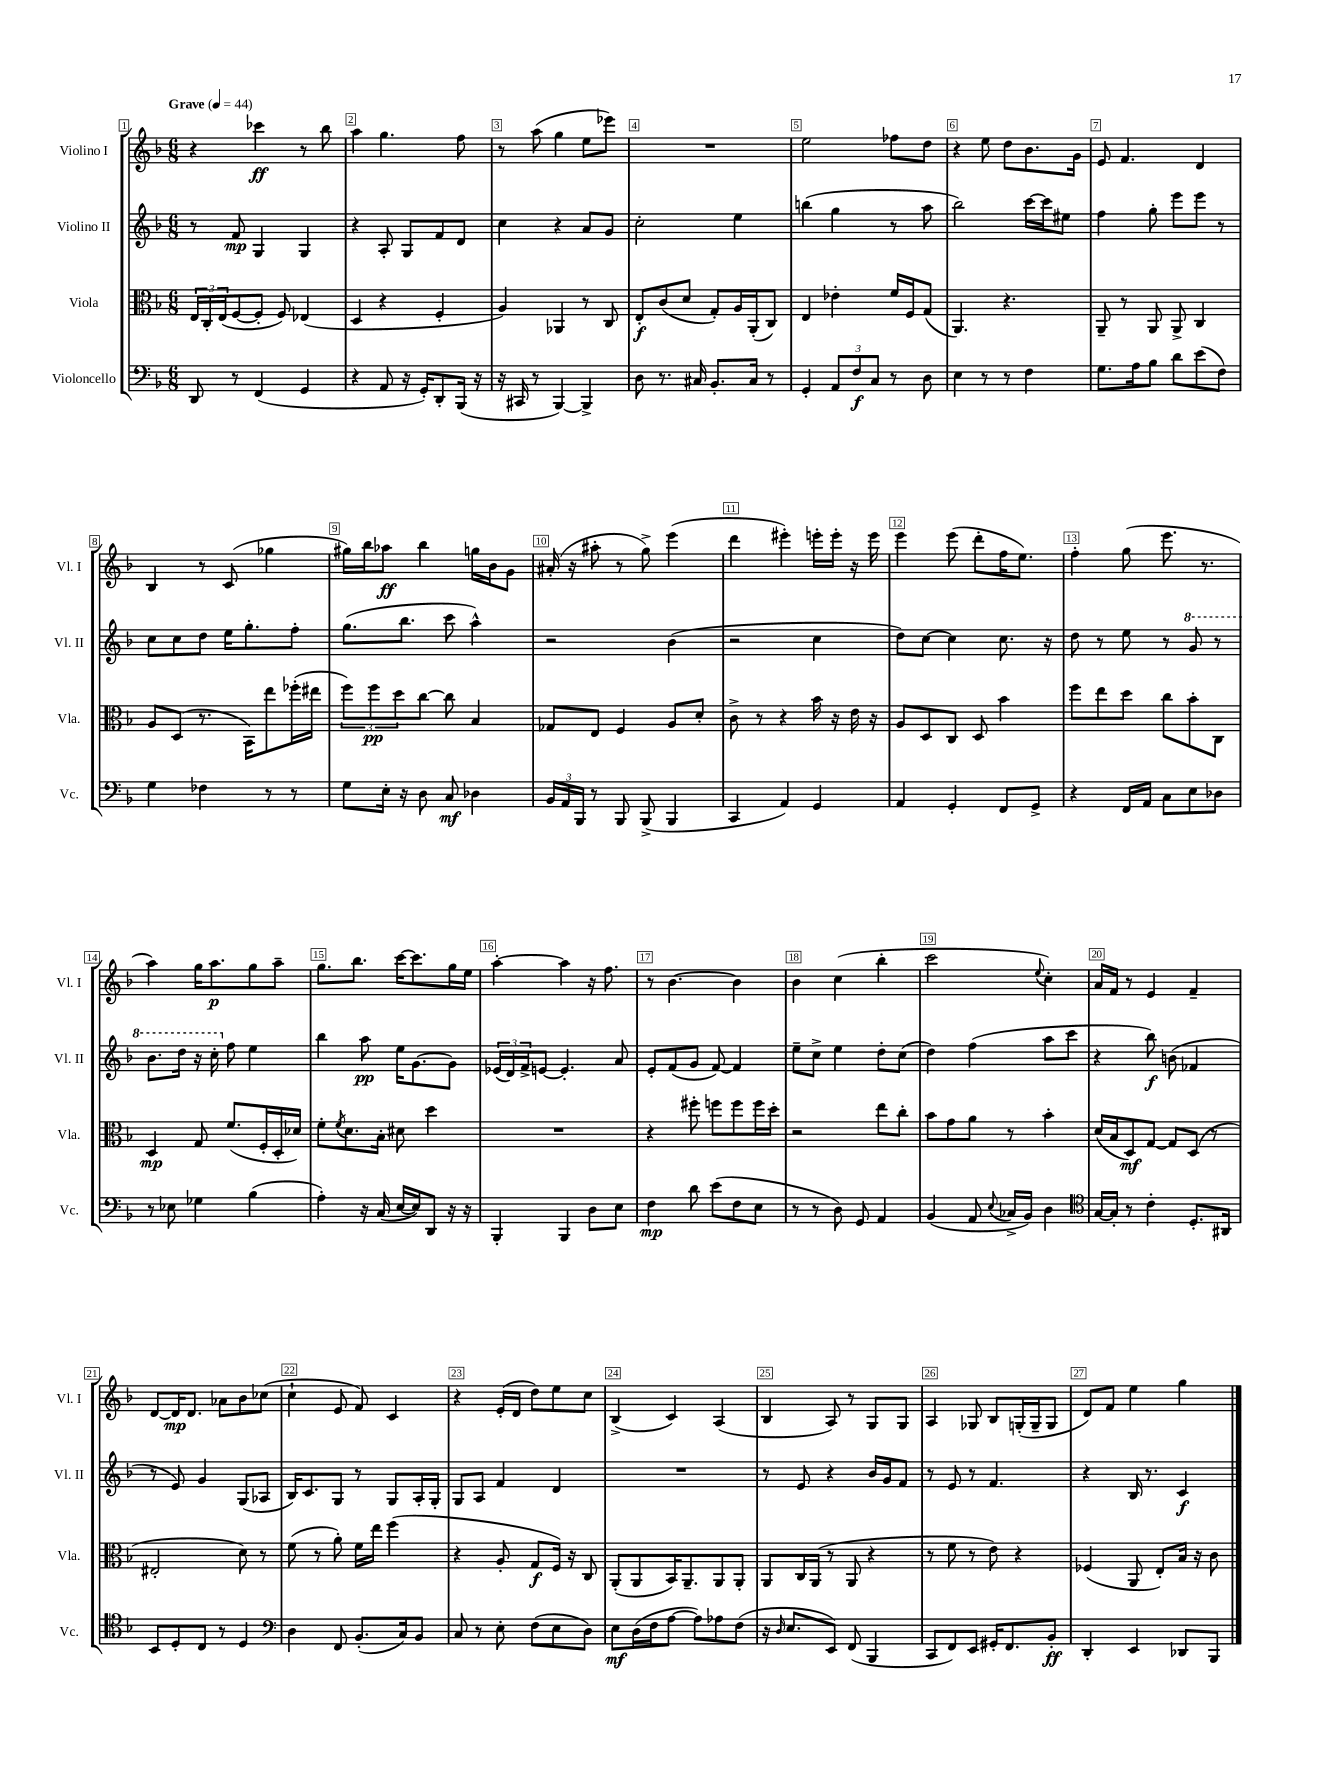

**kern	**kern	**kern	**kern
*staff4	*staff3	*staff2	*staff1
*clefF4	*clefC3	*clefG2	*clefG2
*k[b-]	*k[b-]	*k[b-]	*k[b-]
*M6/8	*M6/8	*M6/8	*M6/8
*MM44	*MM44	*MM44	*MM44
8DD	24E	8r	4r
.	24C'	.	.
.	(24E	.	.
8r	[8F	8f	.
(4FF	8F']	4G	4ccc-
.	8F)	.	.
4GG	(4E-	4G	8r
.	.	.	8bb-
=	=	=	=
4r	4D	4r	4aa
8AA	4r	8A'	4.gg
16r	.	8G	.
16GG')	.	.	.
8DD'	4F'	8f	.
(16BBB-	.	8d	8ff
16r	.	.	.
=	=	=	=
16r	4A)	4cc	8r
16CC#	.	.	.
8r	.	.	(8aa
[4BBB-)	4AA-	4r	4gg
4BBB-^]	8r	8a	8ee
.	8C	8g	8eee-)
=	=	=	=
8D	8E'	2cc'	2.r
8.r	(8c	.	.
.	8d	.	.
16C#	.	.	.
8.BB-'	8G')	.	.
.	16A	4ee	.
16C#	(16AA'	.	.
8r	8C)	.	.
=	=	=	=
4GG'	4E	(4bb	2ee
12AA	4e-'	4gg	.
12F	.	.	.
12C	.	.	.
8r	16f	8r	8ff-
.	16F	.	.
8D	(8G	8aa	8dd
=	=	=	=
4E	4.AA)	2bb-)	4r
8r	.	.	8ee
8r	4.r	.	8dd
4F	.	[16ccc	8.b-
.	.	16ccc]	.
.	.	8ee#	.
.	.	.	16g
=	=	=	=
8.G	8AA~	4ff	8e
.	8r	.	4.f
16A	.	.	.
8B-	8AA	8gg'	.
8d	8AA^	8eee	.
(8e	4C	8eee	4d
8F)	.	8r	.
=	=	=	=
4G	8A	8cc	4B-
.	(8D	8cc	.
4F-	8.r	8dd	8r
.	.	16ee	(8c
.	16BB-)	8.gg'	.
8r	8ee	.	4gg-
8r	(16ff-'	8ff'	.
.	16ee#	.	.
=	=	=	=
8G	12ff)	(8.gg	16gg#)
.	.	.	16bb-
.	12ff	.	.
16E'	.	.	8aa-
.	12dd	.	.
16r	.	8.bb-	.
8D	[8cc	.	4bb-
8C	8cc]	8ccc	.
4D-	4B-	4aa^^)	16gg
.	.	.	16b-
.	.	.	8g
=	=	=	=
24BB-	8G-	2r	(16a#'
24AA	.	.	.
.	.	.	16r
24BBB-	.	.	.
8r	8E	.	8aa#'
8BBB-	4F	.	8r
(8BBB-^	.	.	8gg^)
4BBB-	8A	(4b-	(4eee
.	8d'	.	.
=	=	=	=
4CC	8c^	2r	4ddd
.	8r	.	.
4AA)	4r	.	4eee#')
4GG	16b-	4cc	16eee'
.	16r	.	16eee'
.	16e	.	16r
.	16r	.	16eee
=	=	=	=
4AA	8A	8dd)	4eee
.	8D	[8cc	.
4GG'	8C	4cc]	(8eee
.	8D	.	8ddd'
8FF	4b-	8.cc	16ff
.	.	.	8.ee)
8GG^	.	.	.
.	.	16r	.
=	=	=	=
4r	8ff	8dd	4ff'
.	8ee	8r	.
16FF	8dd	8ee	(8gg
16AA	.	.	.
8C	8cc	8r	8.eee
8E	8b-'	8gg	.
.	.	.	8.r
8D-	8C	8r	.
=	=	=	=
8r	4D	8.bb-	4aa)
8E-	.	.	.
.	.	16ddd	.
4G-	8G	16r	16gg
.	.	16ccc'	8.aa
.	(8.f	8ff	.
(4B-	.	4ee	8gg
.	16F'	.	.
.	16D'	.	8aa~
.	16d-)	.	.
=	=	=	=
4A')	8f'	4bb-	8.gg
.	8qf	.	.
.	8.d	.	.
.	.	.	8.bb-
16r	.	8aa	.
(16C	16B-'	.	.
[16E	8d#	16ee	[16ccc
16E])	.	[8.g	8.ccc]
8DD	4dd	.	.
16r	.	8g]	16gg
16r	.	.	16ee
=	=	=	=
4BBB-'	2.r	(24e-	[4aa'
.	.	24d)	.
.	.	24f^	.
.	.	[8e	.
4BBB-	.	4.e']	4aa]
8D	.	.	16r
.	.	.	8.ff
8E	.	8a	.
=	=	=	=
4F	4r	8e'	8r
.	.	(8f	[4.b-
8d	8ff#'	8g	.
(8e	8ff	[8f)	.
8F	8ff	4f]	4b-]
8E	16ff	.	.
.	16dd'	.	.
=	=	=	=
8r	2r	8ee~	4b-
8r	.	8cc^	.
8D)	.	4ee	(4cc
8GG	.	.	.
4AA	8ee	8dd'	4bb-'
.	8cc'	(8cc	.
=	=	=	=
(4BB-	8b-	4dd)	2ccc
.	8g	.	.
8AA	8a	(4ff	.
8qqE	.	.	.
16C-^	8r	.	.
16BB-)	.	.	.
.	.	.	8qqee
4D	4b-'	8aa	4cc')
.	.	8ccc	.
=	=	=	=
*clefC4	*	*	*
[16G	(16d	4r	16a
16G']	16B-	.	16f
8r	8D)	.	8r
4c'	[8G	8bb-)	4e
.	8G]	(8b	.
8.D'	(8D	4f-	4f~
.	8r	.	.
16AA#	.	.	.
=	=	=	=
8BB-	2E#'	8r	[8d
8D'	.	8e)	16d]
.	.	.	8.d
8C	.	4g	.
8r	.	.	8a-
4D	8d)	(8G	8b-
.	8r	8A-	(8cc-
=	=	=	=
*clefF4	*	*	*
4D	(8f	16B-)	4cc`
.	.	8.c	.
.	8r	.	.
8FF	8a')	8G	8e
(8.BB-'	16f	8r	8f)
.	16ee	.	.
.	(4ff	8G	4c
16C)	.	.	.
8BB-	.	16A'	.
.	.	16G'	.
=	=	=	=
8C	4r	8G	4r
8r	.	8A	.
8E'	8A'	4f	(16e'
.	.	.	16d
(8F	8G	.	8dd)
8E	16F)	4d	8ee
.	16r	.	.
8D)	8C	.	8cc
=	=	=	=
8E	(8AA'	2.r	(4B-^
(16D	8AA	.	.
16F	.	.	.
[8A	16BB-)	.	4c)
.	8.AA~	.	.
8A])	.	.	.
8A-	8AA	.	(4A
(8F	8AA'	.	.
=	=	=	=
16r	8AA	8r	4B-
16qqD	.	.	.
8.E	.	.	.
.	16C	8e	.
.	(16AA	.	.
8EE)	8r	4r	8A)
(8FF	8AA	.	8r
4BBB-	4r	16b-	8G
.	.	16g	.
.	.	8f	8G
=	=	=	=
8CC	8r	8r	4A
8FF)	8f	8e	.
8EE	8r	8r	8G-
16GG#'	8e)	4.f	8B-
8.FF	.	.	.
.	4r	.	(16G'
.	.	.	16G~
8BB-'	.	.	8G
=	=	=	=
4DD'	(4F-	4r	8d)
.	.	.	8f
4EE	8AA	16B-	4ee
.	.	8.r	.
.	8E')	.	.
8DD-	16B-	4c	4gg
.	16r	.	.
8BBB-	8c	.	.
==	==	==	==
*-	*-	*-	*-
